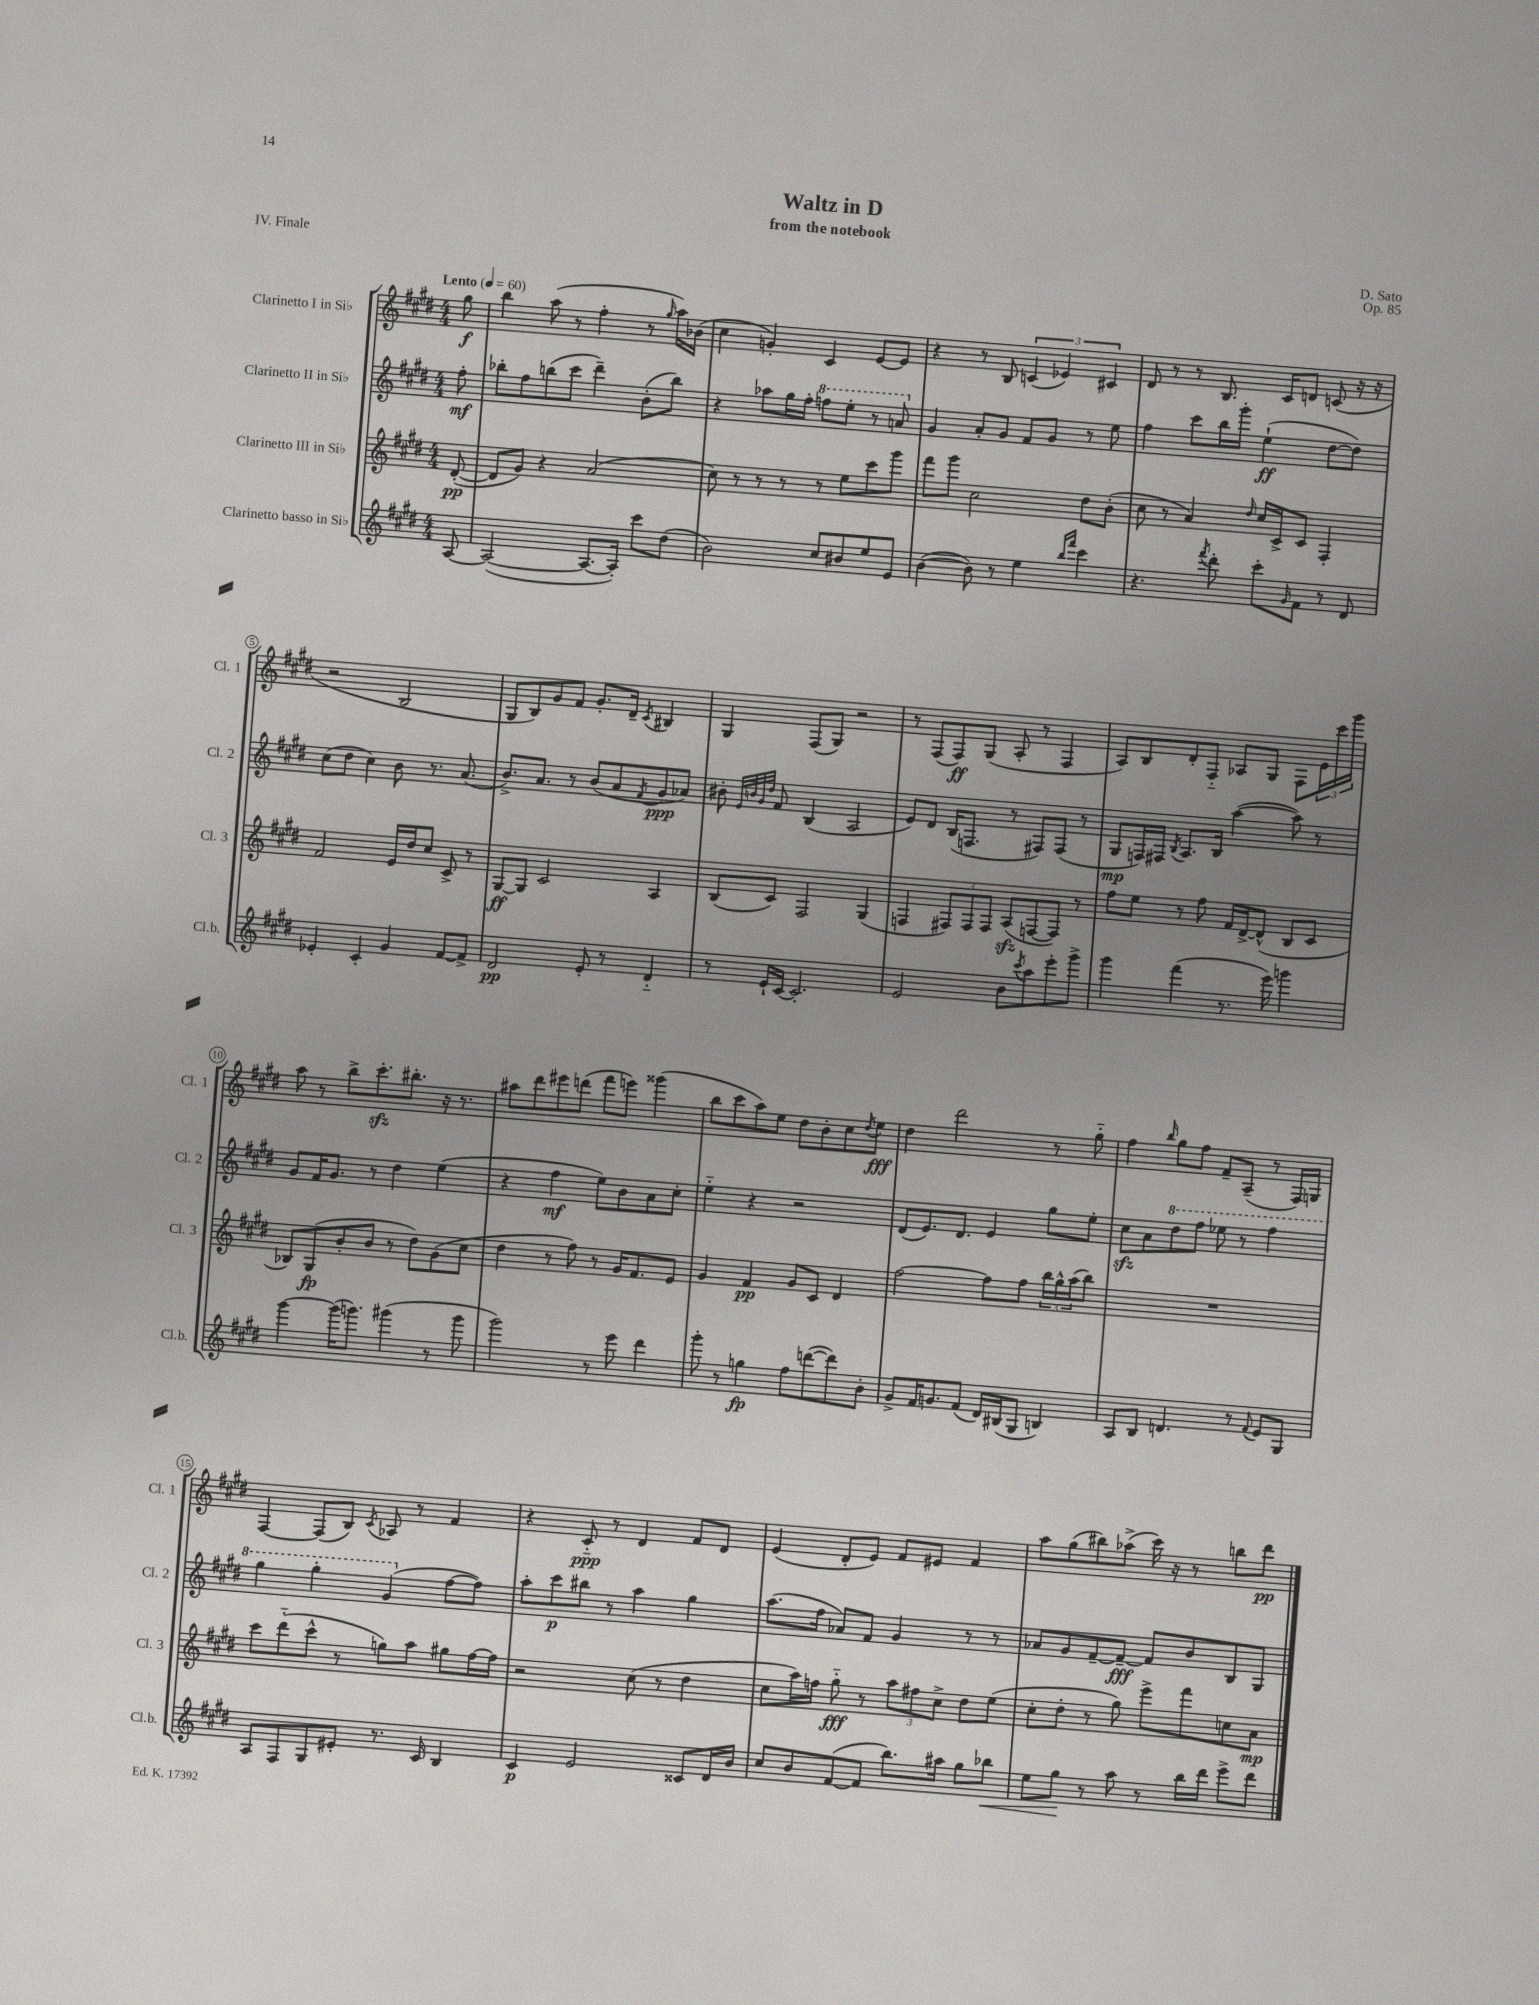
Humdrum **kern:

**kern	**kern	**kern	**kern
*staff4	*staff3	*staff2	*staff1
*clefG2	*clefG2	*clefG2	*clefG2
*k[f#c#g#d#]	*k[f#c#g#d#]	*k[f#c#g#d#]	*k[f#c#g#d#]
*M4/4	*M4/4	*M4/4	*M4/4
*MM60	*MM60	*MM60	*MM60
[8A/	([8d#'/	8ff#'\	8gg#\
=	=	=	=
(2A/_	8d#/]L	8bb-'\L	4bb\
.	8g#/J)	8ff#\	.
.	4r	(8bb\	(8aa\
.	.	8ccc#\J	8r
8.A/_L	(2a/	4ddd#~\)	4ff#'\
16A'/]Jk)	.	.	.
8ccc#\L	.	(8b'\L	8r
.	.	.	16qqgg#/
(8dd#\J	.	8bb\J)	16aa\LL)
.	.	.	(16b-\JJ
=	=	=	=
2b\)	8cc#\)	4r	4cc#\
.	8r	.	.
.	8r	8aa-\L	4g'/)
.	8r	16gg#\L	.
.	.	16ff#'\JJ	.
8cc#/L	8r	8fff\L	4c#/
8b#/	8ee\L	8eee'\J	.
8ee/	8ccc#\	8r	[8e/L
8e/J	8ggg#\J	8aa/	8e/]J
=	=	=	=
([4b\	8fff#\L	4g#/	4r
.	8ggg#\J	.	.
8b\])	2cc#\	8a'/L	8r
8r	.	8g#/J	8B/
4ee\	.	8f#/L	(6c/
.	.	8g#/J	.
.	.	.	6e-/)
16qqbb/LL	.	.	.
16qqfff#/JJ	.	.	.
4ccc#\	8dd#\L	8r	.
.	.	.	6c#/
.	(8b'\J	8ee\	.
=	=	=	=
4.r	8cc#\	4ff#\	8d#/
.	8r	.	8r
.	4a/)	8ccc#\L	8r
8qfff#/	.	.	.
8ddd#'\	.	16bb\L	8.B/
.	.	16ggg#'\JJ	.
.	16qqdd#/	.	.
8ccc#'\L	16cc#/LL	(4ee`\	.
.	16c#^/J	.	16c#/LK
16qqg#/	.	.	.
8f#\J	8c#/J	.	8d/J
8r	4F#'/	[8dd#\L	(8c/
8d#/	.	8dd#\]J)	16r
.	.	.	16r
=	=	=	=
4e-'/	2f#/	(8cc#\L	2r
.	.	8dd#\J	.
4c#'/	.	4cc#\)	.
4g#/	16e/LL	8b\	2B/
.	16dd#/J	.	.
.	8cc#/J	8.r	.
[8f#/L	8c#^/	.	.
.	.	(8.a/	.
8f#^/]J	8r	.	.
=	=	=	=
2d#/	[8G#/L	8.b^/L)	8G#/L
.	8G#/]J	.	8B/)
.	.	8.a/J	.
.	2c#/	.	8g#/
.	.	8r	8f#/J
8e'/	.	(8b/L	8.g#'/L
8r	.	8a/	.
.	.	.	16d#~/Jk
.	.	8qf#/	8qc#/
4d#'~/	4A/	8g#/	4B#/
.	.	8a-/J)	.
=	=	=	=
8r	(8B/L	8b#'\	4G#/
.	.	32qqe/LLL	.
.	.	32qqb/	.
.	.	32qqg#/	.
.	.	32qqdd#/JJJ	.
16e`/LL	8c#/J)	8f#/	.
[16c#/JJ	.	.	.
2.c#'/]	2F#/	(4B/	(8F#/L
.	.	.	8G#/J)
.	.	2A/	2r
.	(4G#/	.	.
=	=	=	=
2e/	4F/	8e/L)	8r
.	.	8d#/J	(8F#/L
.	12F#/L)	(16B/LK	8F#/)
.	.	8.F/J	.
.	12F#/	.	.
.	.	.	(8G#/J
.	12F#/J	.	.
8b\L	(8A/L	8r	8A'/
8qccc#/	.	.	.
8aa\	[8F/	8F#/L)	8r
8eee'\	8F/]J)	(8F#/J	4F#/
8ggg#^\J	8r	8r	.
=	=	=	=
4ggg#\	8ff#\L	8G#/L	8A/L)
.	8ee\J	16F/L)	8B/
.	.	16F#/JJ	.
.	.	8qB/	.
(4fff#\	8r	8.A/L	8d#'/
.	8ff#\	.	8F#'~/J
.	.	16B/Jk	.
8.r	16f#/LL	([4aa\	8A-/L
.	[16d#^/J	.	.
.	(8d#^^/]J	.	8G#/J
16eee\)	.	.	.
4ggg\	8B/L	8aa\])	8F#\L
.	8c#/J	8r	24e\L
.	.	.	24ccc#\
.	.	.	24ggg#\JJ
=	=	=	=
[4ggg#\	8B-/L)	8g#/L	8aa\
.	(8G#/	16f#/K	8r
.	.	8.g#/J	.
(16ggg#\]LK	8b'/	.	8bb^\L
8.ggg\J)	.	.	.
.	8b/J	8r	8.ccc#'\
(4ggg#\	8r	4dd#\	.
.	.	.	8.bb#'\J
.	8dd#\L)	.	.
8r	(8g#\	(4ee\	16r
.	.	.	8.r
8ggg#\	8cc#\J	.	.
=	=	=	=
2ggg#\)	4dd#\	4r	8aa#\L
.	.	.	8ddd#\
.	8r	4ff#\	8eee#\
.	8ff#\)	.	(8ddd\J
8r	8r	8ee\L)	8fff#\L
8eee\	16g#/LK	8b\	8eee\J)
.	8.f#/	.	.
4ddd#\	.	8a\	(4ggg##\
.	8e/J	8cc#'\J	.
=	=	=	=
8ggg#'\	4g#/	4ee'~\	8bb\L
8r	.	.	8ccc#\
4gg\	4f#/	4r	8aa\)
.	.	.	8ee\J
8ff#\L	8g#/L	2r	8dd#\L
([8ddd\	8c#/J	.	8b'\
8ddd\])	4d#/	.	8cc#\
.	.	.	8qdd#/
8b'\J	.	.	8ee\J
=	=	=	=
8g#^/L	[2ff#\	(8d#/L	4dd#\
16f#/K	.	8.e/)	.
8.g/	.	.	.
.	.	.	2ddd#\
.	.	8.d#/J	.
(8f#/J	.	.	.
16d#/LL)	8ff#\]L	4e/	.
(16B#/J	.	.	.
8G#/J	8ff#\J	.	.
4B/)	24bb\LL	8gg#\L	8r
.	24gg#^^\	.	.
.	(24aa\J	.	.
.	8bb\J)	8ee'\J	8gg#'~\
=	=	=	=
8A/L	1r	8cc#\L	4ff#\
8B/J	.	8a\	.
.	.	.	16qqbb/
4.d/	.	8ddd#\	8gg#\L
.	.	8fff#\J	8ff#\J
.	.	8eee-\	8f#~/L
8r	.	8r	(8A~/J
8qqf#/	.	.	.
8e/L	.	4fff#\	8r
8G#/J	.	.	16F#/LL)
.	.	.	16G/JJ
=	=	=	=
8A/L	8ccc#\L	4ggg#\	[4F#/
8F#/	(8ddd#'~\	.	.
8G#/	8ccc#^^\J	4ggg#'\	(8F#/]L
8e#'/J	8r	.	8B/J)
.	.	.	8qc#/
8.r	8gg\L)	(4gg#/	8A-/
.	8aa\J	.	8r
16c#/	.	.	.
4B/	8gg#\L	[8ff#\L	4f#/
.	[16ff#\L	8ff#\]J)	.
.	16ff#\]JJ	.	.
=	=	=	=
4c#/	2r	8aa'\L	4r
.	.	8ccc#\	.
2e/	.	8bb#\J	8c#'~/
.	.	8r	8r
.	(8cc#\	4aa\	4d#/
.	8r	.	.
8c##/L	4dd#\	4gg#\	8f#/L
16d#/L	.	.	8d#/J
16b/JJ	.	.	.
=	=	=	=
8cc#/L	8cc#\L	(8.aa\L	(4e/
8b/	16aa\L)	.	.
.	16ff\JJ	16ff#\Jk	.
([8f#/	8gg#'~\	8a-/L)	8d#'/L
8f#/]J	8r	8f#/J	8e/J)
8.bb\L)	12aa\L	4g#/	8f#/L
.	12ff#\	.	.
.	.	.	8e#/J
.	12cc#^\J	.	.
16aa#\Jk	.	.	.
8gg#\L	8dd#\L	8r	4f#/
8bb-\J	(8ee\J	8r	.
=	=	=	=
8ee\L	8cc#'\L	8a-/L	8aa\L
8gg#\J	8dd#'\J	8g#/	(8gg#\
8r	8r	[8f#~/	8bb#\)
8aa\	8gg#\)	8f#~/_J	(8aa-^\J
8r	8eee^\L	8f#/]L	16ccc#\)
.	.	.	16r
16bb\LL	8fff#\	8b/	8r
16ddd#\JJ	.	.	.
8eee^\L	8cc\	8B/	8bb\L
8ddd#\J	8a\J	8G#/J	8ddd#\J
==	==	==	==
*-	*-	*-	*-
